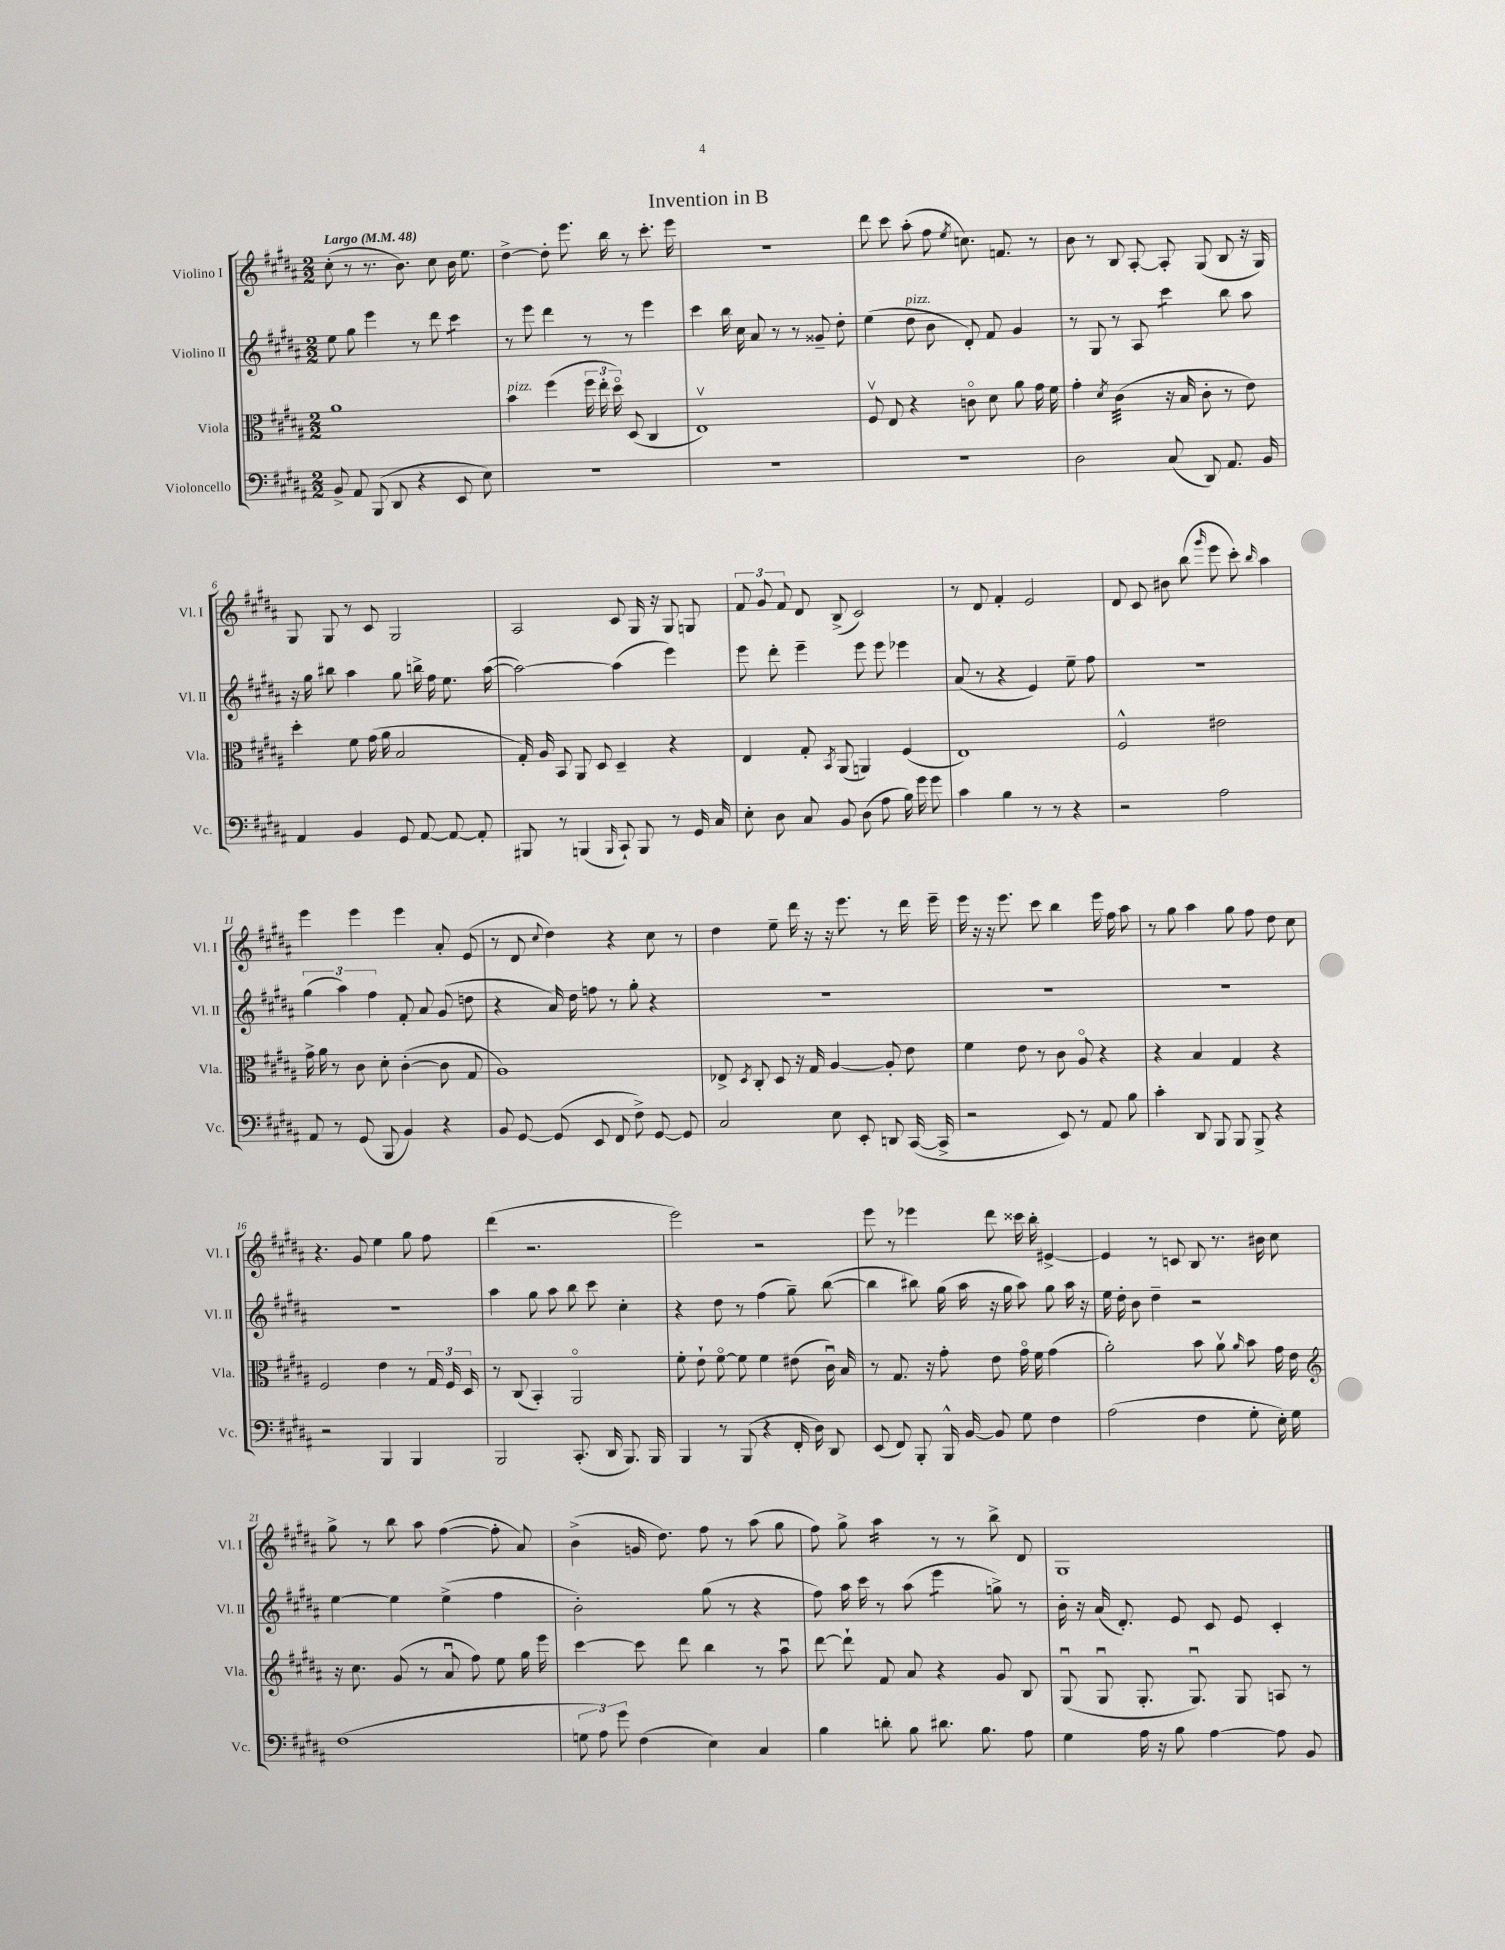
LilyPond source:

\header { title = "Invention in B" }
<<
\new StaffGroup <<
\new Staff = "s0" \with { instrumentName = "Violino I" shortInstrumentName = "Vl. I" } {
    \clef treble \key b \major \numericTimeSignature \time 2/2 \tempo "Largo" 4 = 48
    \autoBeamOff cis''8-.( r8 r8. b'8.) cis''8 b'16 e''8. |
    dis''4~-> dis''8-. e'''8. b''16 r8 cis'''8.-. e'''16 |
    r1 |
    dis'''8 cis'''8 ais''8-.( fis''8 \acciaccatura { e''8 } c''8.) f'8. r8 |
    b'8 r8 b8 ais8~-. ais8-. gis8( b8 r16 gis16) |
    gis8 gis8 r8 cis'8 gis2 |
    ais2 cis'8 gis16 r16 gis8 g8 |
    \tuplet 3/2 { fis'8 gis'8 fis'8 } dis'8 b8->( cis'2) |
    r8 dis'8 fis'4-. e'2 |
    dis'8 cis'8 bis'8 b''8( \grace { gis'''16 } e'''8 cis'''8-.) \grace { b''16 } ais''4 |
    e'''4 e'''4 e'''4 ais'8-. e'8( |
    r8 dis'8 \appoggiatura { cis''8 } dis''4) r4 cis''8 r8 |
    dis''4 e''8-- dis'''16 r16 r16 e'''8. r8 dis'''16 e'''16-- |
    e'''16 r16 r16 e'''8. cis'''8 b''4 e'''16 fis''16 ais''8 |
    r8 gis''8 ais''4 gis''8 fis''8 dis''8 cis''8 |
    r4. gis'8 e''4 gis''8 fis''8 |
    dis'''4( r2. |
    e'''2) r2 |
    e'''8 r8 ees'''4 dis'''8 cisis'''16 b''16-. eis'4~-> |
    eis'4 r8 c'8 b8 r8. bis'16 cis''8 |
    gis''8-> r8 b''8 ais''8 fis''4~( fis''8-. ais'8) |
    b'4->( g'16 dis''8.) fis''8 r8 ais''8( gis''8 |
    fis''8) gis''8-> ais''4:16 r8 r8 b''8-> dis'8 |
    gis1 \bar "|." |
}
\new Staff = "s1" \with { instrumentName = "Violino II" shortInstrumentName = "Vl. II" } {
    \clef treble \key b \major \numericTimeSignature \time 2/2
    \autoBeamOff e''8 gis''8 e'''4 r8 dis'''8 cis'''4:8 |
    r8 e'''8 dis'''4 r8 r8 e'''4 |
    cis'''4 b''16 cis''16 ais'8 r8 r8 gisis'8-- dis''8-. |
    e''4( dis''8^\markup { \italic "pizz." } b'8 dis'8-.) fis'8 gis'4 |
    r8 gis8 r8 ais8 cis'''4:8 b''8 ais''8 |
    r16 gis''16 bis''8 ais''4 gis''8 b''16-> fis''16 e''8. ais''16~( |
    ais''2~) ais''4( e'''4) |
    e'''8 dis'''8-. e'''4-- e'''8 e'''8 ees'''4 |
    ais'8( r8 r4 e'4) e''8-- fis''8 |
    r1 |
    \tuplet 3/2 { gis''4( ais''4) fis''4 } fis'8-. ais'8 gis'8( d''8 |
    r4 ais'16) dis''16 f''8 r8 gis''8-. r4 |
    R1 |
    R1 |
    R1 |
    R1 |
    ais''4 gis''8 ais''8 b''8 cis'''8 cis''4-. |
    r4 dis''8 r8 fis''4( gis''8--) b''8~( |
    b''4 bis''8) gis''16( ais''16 r16 gis''16 ais''8) gis''8 ais''16 r16 |
    e''16 dis''16-. b'8 dis''4-- r2 |
    e''4~ e''4 e''4->( fis''4 |
    b'2-.) gis''8( r8 r4 |
    fis''8) ais''16 cis'''16 r8 ais''8( e'''4:8 g''8->) r8 |
    b'16-. r16 ais'16( dis'8.-.) e'8 cis'8 e'8 cis'4-. \bar "|." |
}
\new Staff = "s2" \with { instrumentName = "Viola" shortInstrumentName = "Vla." } {
    \clef alto \key b \major \numericTimeSignature \time 2/2
    \autoBeamOff ais'1 |
    b'4^\markup { \italic "pizz." } fis''4( \tuplet 3/2 { fis''16 e''16-. dis''16\flageolet) } dis8( cis4 |
    e1\upbow) |
    fis8\upbow e8 r4 c'8\flageolet dis'8 ais'8 gis'16 fis'16 |
    gis'4-. \acciaccatura { dis'8 } cis'4:32( r16 b16 cis'8-. r8 e'8) |
    dis''4-. fis'8 gis'16( ais'16 b2 |
    gis16-.) ais16 b,8 ais,8 dis8 dis4-- r4 |
    e4 gis8-. \acciaccatura { b,8 } ais,8( a,4) fis4( |
    e1) |
    fis2-^ eis'2 |
    gis'16-> ais'16 r8 cis'8 dis'8-. cis'4~-.( cis'8 gis8 |
    ais1) |
    ees8-> \acciaccatura { dis8 } cis8-. dis8 r16 gis16 ais4~ ais8-. e'8 |
    fis'4 e'8 r8 cis'8 ais8\flageolet r4 |
    r4 b4 gis4 r4 |
    fis2 e'4 r8 \tuplet 3/2 { gis16 fis16 dis16 } |
    r8 cis8( b,4-.) ais,2\flageolet |
    fis'8-. e'8-! fis'8~\flageolet fis'8 fis'4 eis'8( cis'16\downbow) b16 |
    r8 gis8. r16 gis'8-. e'8 gis'16\flageolet fis'16 gis'4( |
    ais'2-.) b'8 ais'8\upbow \grace { ais'16 } b'8 gis'16 e'16 |
    \clef treble r16 cis''8. gis'8( r8 ais'8\downbow fis''8) e''8 gis''16 e'''16 |
    cis'''4~ cis'''8 dis'''8 b''4 r8 ais''8\downbow |
    dis'''8~ dis'''8-! fis'8 ais'8 r4 gis'8 b8 |
    gis8\downbow( gis8\downbow gis8.-. gis8.\downbow) gis8 a8 r8 \bar "|." |
}
\new Staff = "s3" \with { instrumentName = "Violoncello" shortInstrumentName = "Vc." } {
    \clef bass \key b \major \numericTimeSignature \time 2/2
    \autoBeamOff b,8-> ais,8 b,,8( dis,8 r4 e,8 e8) |
    R1 |
    R1 |
    R1 |
    dis2 cis8( dis,8) ais,8. b,16 |
    ais,4 b,4 gis,8 ais,8~ ais,8~ ais,8-. |
    bis,,8 r8 b,,4( \grace { b,,16 } cis,8-!) b,,8 r8 gis,16 cis16 |
    e8-. dis8 cis8 b,8 dis8( ais8 b16) gis'16 gis'8 |
    cis'4 b4 r8 r8 r4 |
    r2 ais2 |
    ais,8 r8 gis,8( b,,8 b,4) r4 |
    b,8 gis,8~ gis,8( e,8 fis,8 fis8->) gis,8~ gis,8 |
    cis2 e8 e,8-. d,8 cis,16~( cis,16-> |
    r2 e,8) r8 ais,8 b8 |
    cis'4-. dis,8 b,,8 b,,8 b,,8-> r4 |
    r2 b,,4 b,,4 |
    b,,2 cis,8.-.( dis,16 b,,8.) b,,16 |
    b,,4 r8 b,,8( r4 fis,16-. dis16) dis,8 |
    e,8( fis,8) b,,8-. b,,16-^ b,16~ b,8 gis8 fis4 |
    ais2( fis4 gis8-. e16-.) gis16 |
    fis1( |
    \tuplet 3/2 { g8 ais8) gis'8 } fis4( e4) cis4 |
    b4 d'8-. b8 dis'8. b8. ais8 |
    gis4 ais16 r16 b8 ais4~ ais8 b,8 \bar "|." |
}
>>
>>
